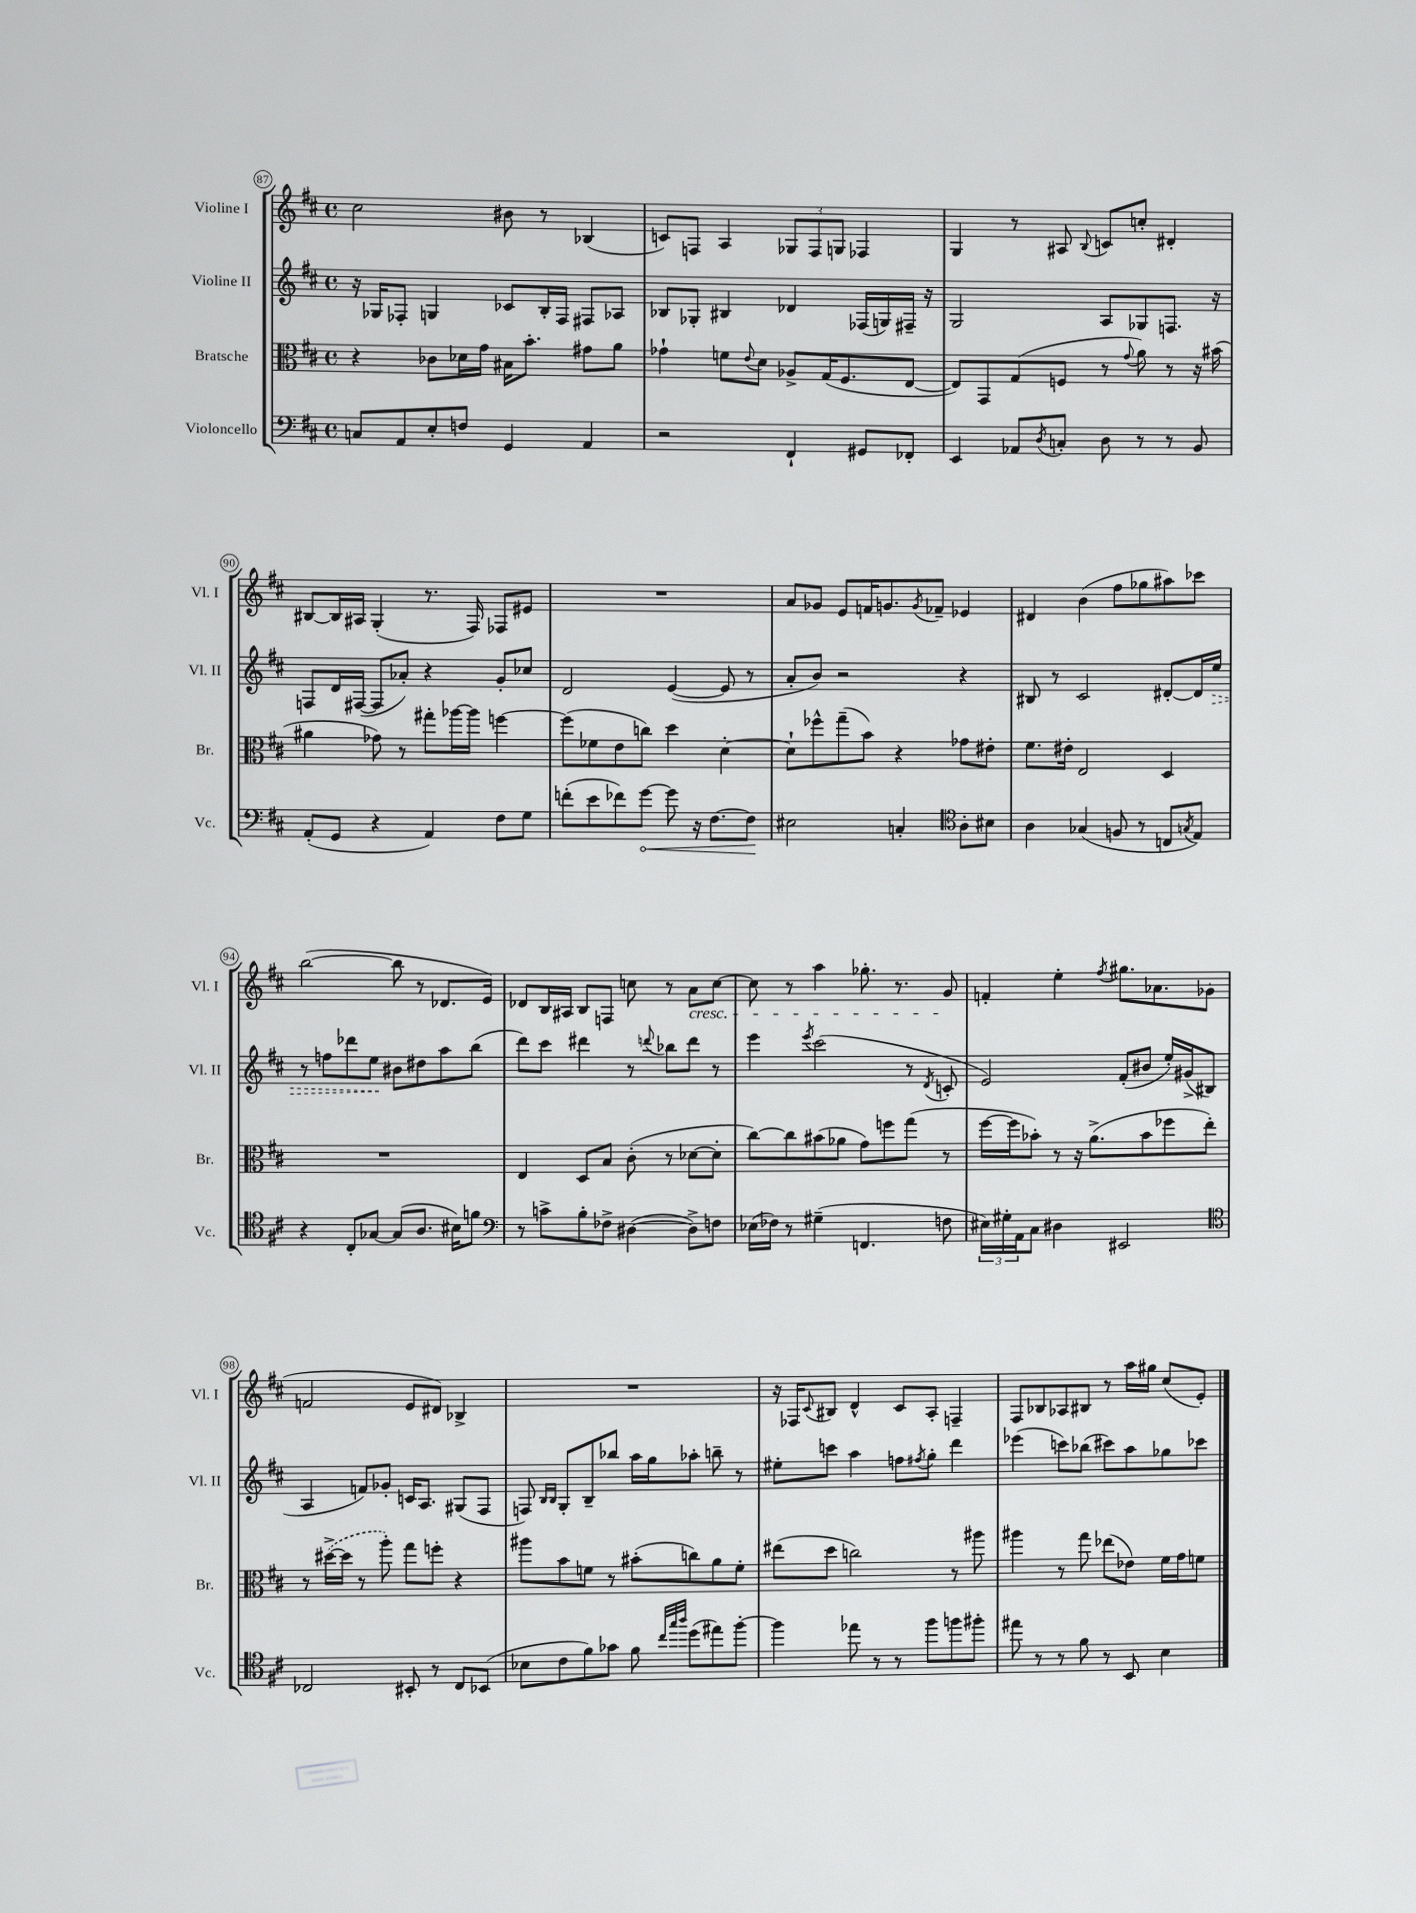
<<
\new StaffGroup <<
\new Staff = "s0" \with { instrumentName = "Violine I" shortInstrumentName = "Vl. I" } {
    \clef treble \key d \major \defaultTimeSignature \time 4/4
    cis''2 bis'8 r8 bes4( |
    c'8) f8 a4 \tuplet 3/2 { ges8 f8 g8 } fes4 |
    g4 r8 ais8 \appoggiatura { b8 } c'8 c''8-. dis'4-. |
    bis8~ bis16 ais16 g4-.( r8. fis16) fes8 eis'8 |
    R1 |
    a'8 ges'8 e'8 f'16 g'8. \acciaccatura { g'8 } fes'8-- ees'4 |
    dis'4 b'4( fis''8 ges''8 ais''8) ces'''8 |
    b''2~( b''8 r8 des'8. e'16) |
    des'8 b16 ais16 b8 f8 c''8 r8 a'8\cresc c''8~ |
    c''8 r8 a''4 ges''8.-. r8. g'8\! |
    f'4-. e''4-. \acciaccatura { fis''8 } gis''8. aes'8. ges'8( |
    f'2 e'8 dis'8) bes4-> |
    R1 |
    r16 fes16 \appoggiatura { cis'8 } bis8 d'4-^ cis'8 a8-. f4-- |
    fis8 bes8 aes8 bis8 r8 a''16 gis''16 cis''8( e'8-.) \bar "|." |
}
\new Staff = "s1" \with { instrumentName = "Violine II" shortInstrumentName = "Vl. II" } {
    \clef treble \key d \major \defaultTimeSignature \time 4/4
    r16 ges16 fes8-. g4 ces'8 b16-. fes16 fis8 aes8 |
    bes8 ges8-. bis4 des'4 fes16( g16) fis16-- r16 |
    g2 a8 ges8 f8. r16 |
    f8 d'16 fis16~( fis8 aes'8-.) r4 g'8-. ces''8 |
    d'2 e'4~( e'8 r8 |
    a'8-. b'8) r2 r4 |
    bis8 r8 cis'2 dis'8~-. dis'16 \once \override Hairpin.style = #'dashed-line e''16\> |
    r8 f''8 des'''8 e''8\! bis'8 dis''8 a''8 b''8( |
    d'''8) cis'''8 dis'''4 r8 \appoggiatura { d'''8 } bes''8 d'''8 r8 |
    e'''4 \acciaccatura { e'''8 } cis'''2( r8 \acciaccatura { d'8 } c'8-. |
    e'2) fis'8-.( bis'8 e''16-.) gis'16->( bis8 |
    a4 f'8) ges'8-. c'16 a8. gis8( fis8 |
    f8) \grace { b16 b16 } g8-. b8-- bes''8 a''16 g''16 aes''8-. b''8-- r8 |
    eis''8-. c'''8 a''4 f''8 \acciaccatura { fis''8 } g''8-. d'''4 |
    ees'''4( c'''8) bes''8( cis'''8) a''8 ges''8 ces'''8 \bar "|." |
}
\new Staff = "s2" \with { instrumentName = "Bratsche" shortInstrumentName = "Br." } {
    \clef alto \key d \major \defaultTimeSignature \time 4/4
    r4 ces'8 des'16 g'16 bis16 b'8.-. gis'8 a'8 |
    ges'4-! f'8 \appoggiatura { e'8 } d'8 aes8-> g16( fis8. e8~ |
    e8) g,8 g8( f8 r8 \appoggiatura { g'8 } a'8) r8 r16 bis'16( |
    ais'4 ges'8) r8 gis''8-. aes''16~ aes''16 f''4~ |
    f''8( fes'8 e'8 c''8) d''4 d'4~-. |
    d'8-! fes''8-^ g''8--( b'8) r4 ges'8 eis'8-. |
    fis'8. eis'16-. e2 d4 |
    R1 |
    e4 d8 b8 cis'8-.( r8 des'8~ des'8-. |
    cis''8~) cis''8 bis'8( aes'8 g'8) f''8 g''8( r8 |
    fis''16~ fis''16 bes'8-.) r8 r16 a'8.->( bes'8 fes''8 e''8-.) |
    r8 \once \slurDashed dis''16~->( dis''16 r8 a''8-.) g''8 f''8-. r4 |
    ais''8 b'8 f'8 r8 bis'8-.( c''8) a'8 f'8-. |
    eis''8( d''8 c''2) r8 ais''8 |
    ais''4 r8 g''8 ees''8( ees'8) fis'16 g'16 f'8 \bar "|." |
}
\new Staff = "s3" \with { instrumentName = "Violoncello" shortInstrumentName = "Vc." } {
    \clef bass \key d \major \defaultTimeSignature \time 4/4
    c8 a,8 e8-. f8 g,4 a,4 |
    r2 fis,4-! gis,8 fes,8-. |
    e,4 aes,8 \acciaccatura { d8 } c8-. d8 r8 r8 b,8 |
    a,8-.( g,8 r4 a,4) fis8 g8 |
    f'8-.( e'8 fes'8) \once \override Hairpin.circled-tip = ##t g'8~\< g'8 r16 fis8.~ fis8\! |
    eis2 c4-. \clef tenor a8-. bis8 |
    a4 ges4( f8 r8 c8 \acciaccatura { g8 } e8) |
    r4 cis8-. ges8~ ges8( a8. bis16) f'8 |
    \clef bass r8 c'8-> b8-. fes8-> dis4~( dis8->) f8 |
    ees16( fes16) r8 gis4--( f,4. f8 |
    \tuplet 3/2 { eis16) gis16-. a,16 } cis8 dis4 eis,2 |
    \clef tenor ces2 bis,8-. r8 ces8 bes,8( |
    bes8 cis'8 fis'8) ges'8 fis'8 \grace { cis''32 g''32 a''32 } d''8( eis''8) fis''8~-. |
    fis''4 ees''8 r8 r8 fis''8 f''8 fis''8-. |
    eis''8 r8 r8 fis'8 r8 b,8 b4 \bar "|." |
}
>>
>>
\layout { \context { \Score currentBarNumber = #87 \override BarNumber.stencil = #(make-stencil-circler 0.1 0.3 ly:text-interface::print) } }
